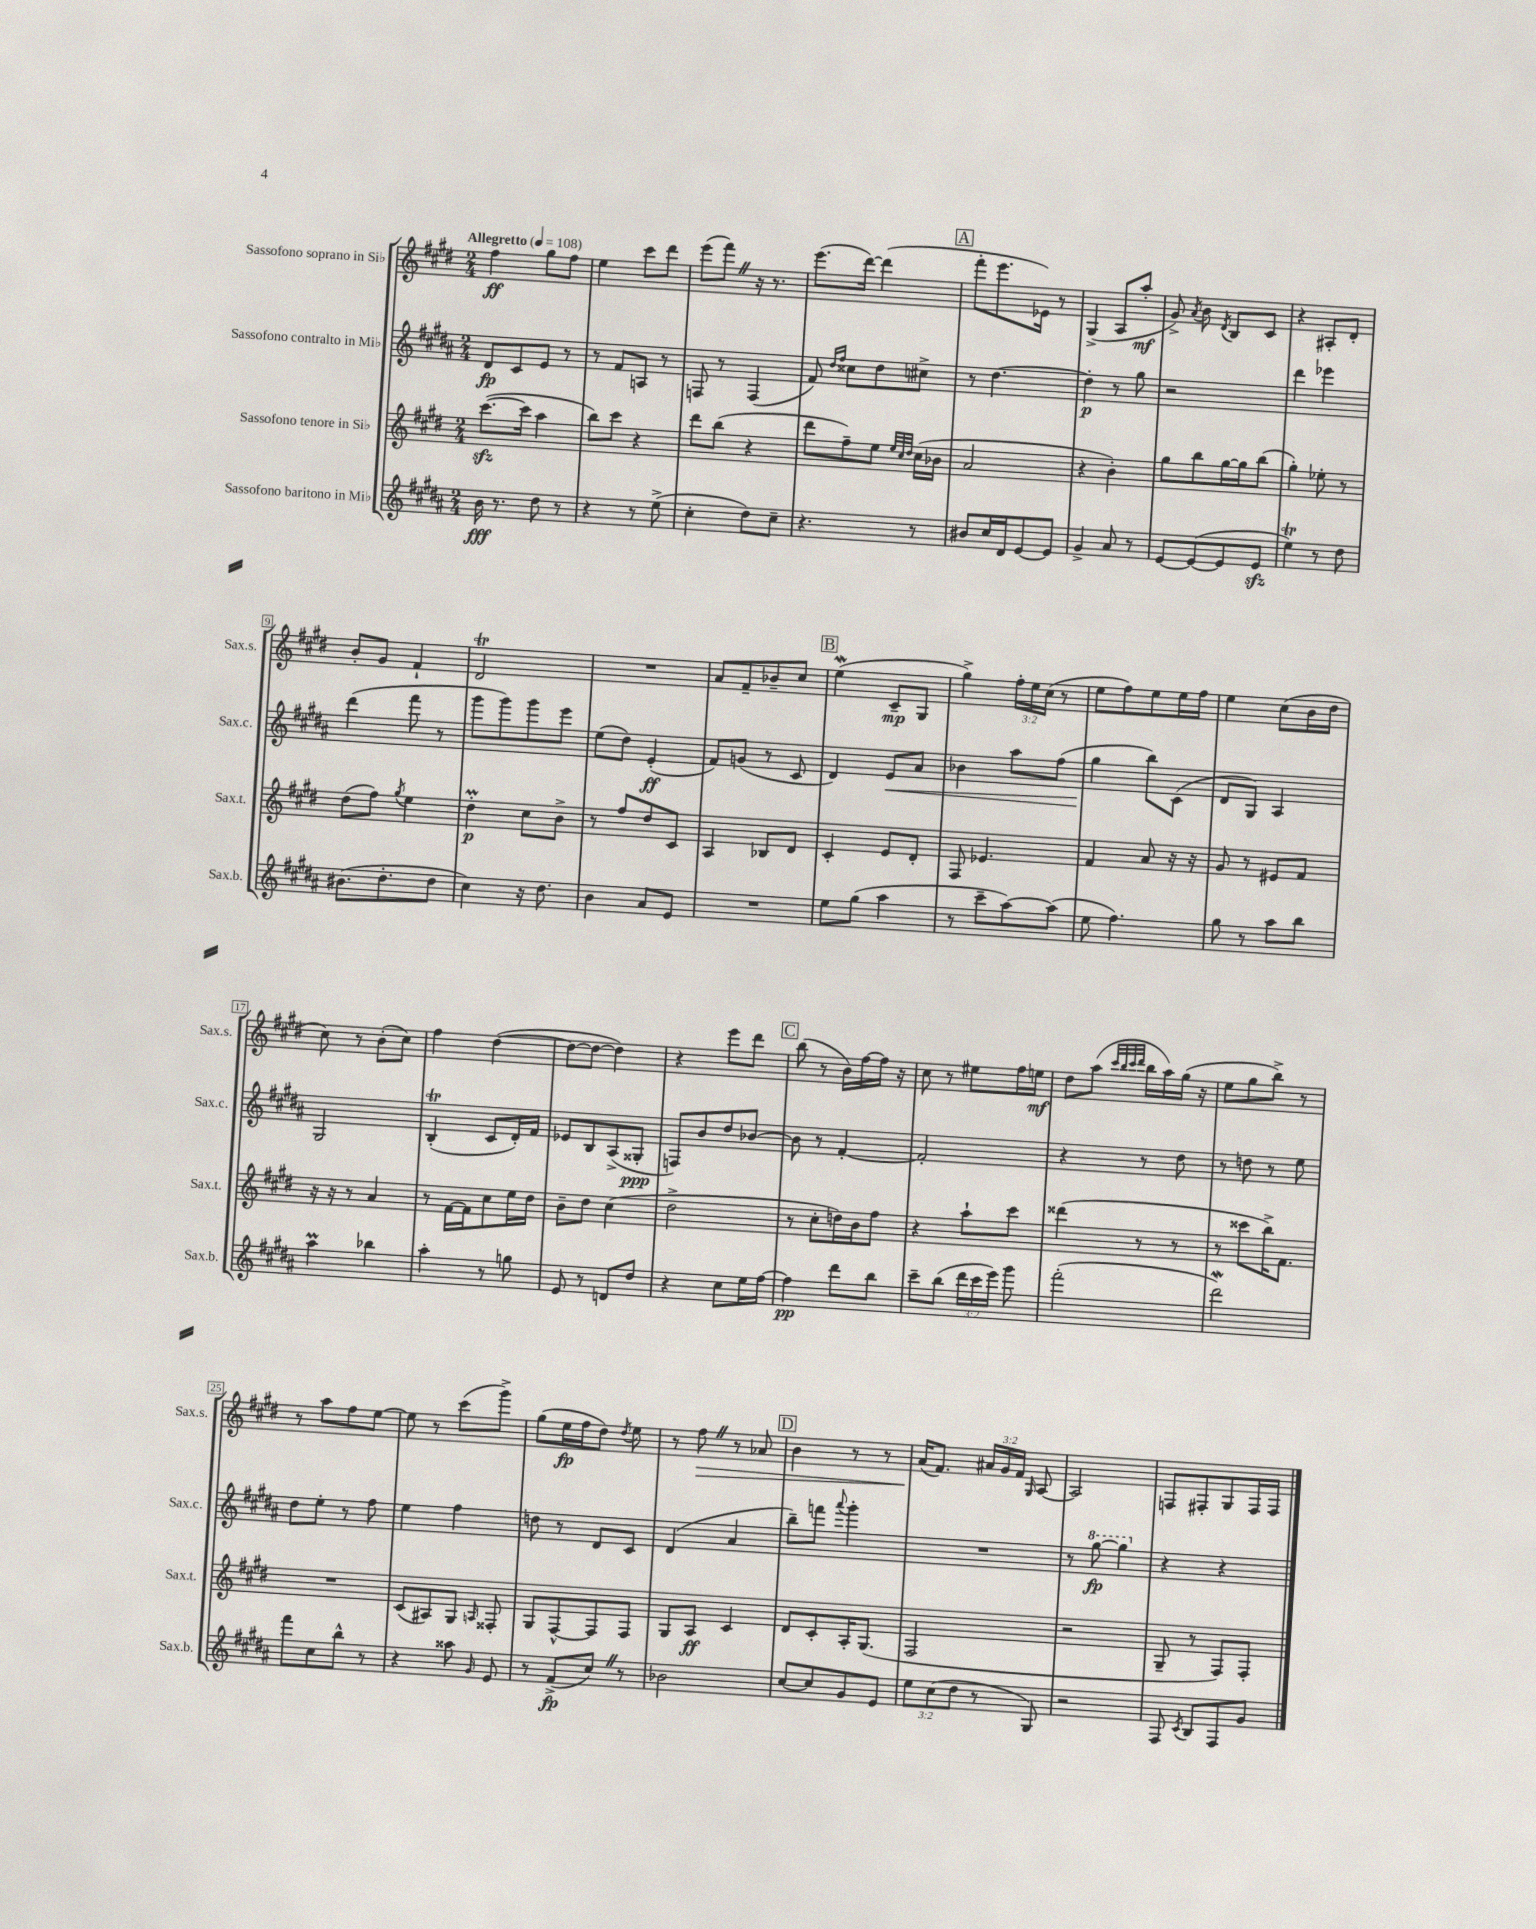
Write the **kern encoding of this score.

**kern	**dynam	**kern	**dynam	**kern	**dynam	**kern	**dynam
*part4	*part4	*part3	*part3	*part2	*part2	*part1	*part1
*staff4	*staff4	*staff3	*staff3	*staff2	*staff2	*staff1	*staff1
*I"Sassofono baritono in Mi♭	*	*I"Sassofono tenore in Si♭	*	*I"Sassofono contralto in Mi♭	*	*I"Sassofono soprano in Si♭	*
*I'Sax.b.	*	*I'Sax.t.	*	*I'Sax.c.	*	*I'Sax.s.	*
*clefG2	*	*clefG2	*	*clefG2	*	*clefG2	*
*k[f#c#g#d#a#]	*	*k[f#c#g#d#]	*	*k[f#c#g#d#a#]	*	*k[f#c#g#d#]	*
*M2/4	*	*M2/4	*	*M2/4	*	*M2/4	*
*MM108	*	*MM108	*	*MM108	*	*MM108	*
=1	=1	=1	=1	=1	=1	=1	=1
!	!	!	!	!	!	!LO:TX:a:B:t=Allegretto	!
16b\	fff	([8.ccc#zz\L	.	8d#/L	fp	4ff#\	ff
8.r	.	.	.	.	.	.	.
.	.	.	.	8c#/	.	.	.
.	.	16ccc#\Jk]	.	.	.	.	.
8dd#\	.	4aa\	.	8e/J	.	8gg#\L	.
8r	.	.	.	8r	.	8ff#\J	.
=2	=2	=2	=2	=2	=2	=2	=2
4r	.	8bb\L)	.	8r	.	4ee\	.
.	.	8ccc#\J	.	8f#/L	.	.	.
8r	.	4r	.	8An/J	.	8ccc#\L	.
(8ee^\	.	.	.	8r	.	8ddd#\J	.
=3	=3	=3	=3	=3	=3	=3	=3
4cc#'\	.	8ddd#\L	.	8Fn/	.	(8eee\L	.
.	.	(8bb\J	.	8r	.	8fff#Z\J)	.
8dd#\L)	.	4r	.	(4F/	.	16r	.
.	.	.	.	.	.	8.r	.
8cc#~\J	.	.	.	.	.	.	.
=4	=4	=4	=4	=4	=4	=4	=4
4.r	.	8ddd#\L	.	8f#/)	.	(8.eee\L	.
.	.	.	.	16qqdd#/LL	.	.	.
.	.	.	.	16qqff#/JJ	.	.	.
.	.	8ff#~\)	.	8cc##X\L	.	.	.
.	.	.	.	.	.	[16ddd#\Jk)	.
.	.	8ee\J	.	8dd#\	.	(4ddd#\]	.
.	.	32qqee/LLL	.	.	.	.	.
.	.	32qqcc#/	.	.	.	.	.
.	.	32qqdd#/JJJ	.	.	.	.	.
8r	.	(16cc#\LL	.	8cc#X^\J	.	.	.
.	.	16b-X\JJ	.	.	.	.	.
!!LO:REH:place=s1:t=A
=5	=5	=5	=5	=5	=5	=5	=5
8b#X/L	.	2a/	.	8r	.	8fff#'\L	.
16cc#/L	.	.	.	[4.dd#\	.	8.eee\	.
16d#/J	.	.	.	.	.	.	.
[8e/	.	.	.	.	.	.	.
.	.	.	.	.	.	16e-X\Jk)	.
8e/J]	.	.	.	.	.	8r	.
=6	=6	=6	=6	=6	=6	=6	=6
4g#^/	.	4r	.	4dd#'\]	p	(4G#^/	.
8a#/	.	4b'\)	.	8r	.	8A/L	.
8r	.	.	.	8gg#\	.	8aa'/J	mf
=7	=7	=7	=7	=7	=7	=7	=7
[8e/L	.	8gg#\L	.	2r	.	8g#^/)	.
.	.	.	.	.	.	8qa/	.
(8e/_	.	8bb\	.	.	.	8b\	.
.	.	.	.	.	.	8qd#/	.
8e/]	.	[16gg#\L	.	.	.	8B/L	.
.	.	16gg#\J]	.	.	.	.	.
8ezz/J	.	(8bb\J	.	.	.	8c#/J	.
=8	=8	=8	=8	=8	=8	=8	=8
4eeT\)	.	4gg#'\)	.	4ddd#\	.	4r	.
8r	.	8ee-X'\	.	4eee-X\	.	8A#X'/L	.
8dd#\	.	8r	.	.	.	8d#'/J	.
!!LO:LB:g=z
=9	=9	=9	=9	=9	=9	=9	=9
(8.b#X\L	.	(8dd#\L	.	(4ddd#\	.	8b'/L	.
.	.	8ff#\J)	.	.	.	8g#/J	.
8.dd#'\	.	.	.	.	.	.	.
.	.	8qgg#/	.	.	.	.	.
.	.	4ee\	.	8fff#\	.	4f#`/	.
8dd#\J	.	.	.	8r	.	.	.
=10	=10	=10	=10	=10	=10	=10	=10
4cc#\)	.	4dd#m'\	p	8ggg#\L	.	2d#t/	.
.	.	.	.	8ggg#\)	.	.	.
16r	.	8cc#\L	.	8ggg#\	.	.	.
8.dd#\	.	.	.	.	.	.	.
.	.	8b^\J	.	8eee\J	.	.	.
=11	=11	=11	=11	=11	=11	=11	=11
4b\	.	8r	.	(8ee\L	.	2r	.
.	.	8ff#/L	.	8dd#\J)	.	.	.
8a#/L	.	8dd#/	.	(4e'/	ff	.	.
8e/J	.	8c#/J	.	.	.	.	.
=12	=12	=12	=12	=12	=12	=12	=12
2r	.	4A/	.	8f#/L)	.	8a/L	.
.	.	.	.	(8gn/J	.	8f#~/	.
.	.	8B-X/L	.	8r	.	8b-X~/	.
.	.	8d#/J	.	8c#/	.	8cc#/J	.
!!LO:REH:place=s1:t=B
=13	=13	=13	=13	=13	=13	=13	=13
8ee\L	.	4c#'/	.	4d#/)	.	(4eew\	.
(8gg#\J	.	.	.	.	.	.	.
!	!	!	!	!	!LO:HP:b	!	!
4aa#\	.	8e/L	.	8e/L	<	8c#~/L	mp
.	.	8d#'/J	.	8a#/J	.	8G#/J	.
=14	=14	=14	=14	=14	=14	=14	=14
8r	.	8F#/	.	4b-X\	.	4gg#^\)	.
8ccc#~\L	.	4.e-X/	.	.	.	.	.
[8aa#\)	.	.	.	8aa#\L	.	24ff#'\LL	.
.	.	.	.	.	.	24ee\	.
.	.	.	.	.	.	(24cc#\JJ	.
(8aa#\J]	.	.	.	(8ff#\J	.	8r	.
=15	=15	=15	=15	=15	=15	=15	=15
8ee\	.	4f#/	.	4gg#\	.	8ee\L	.
4.ff#\)	.	.	.	.	.	8ff#\)	.
.	.	8a/	.	8bb\L)	[	8ee\	.
.	.	16r	.	(8c#\J	.	16ee\L	.
.	.	16r	.	.	.	16ff#\JJ	.
=16	=16	=16	=16	=16	=16	=16	=16
8gg#\	.	8g#/	.	8d#/L	.	4ee\	.
8r	.	8r	.	8G#/J)	.	.	.
8aa#\L	.	8e#X/L	.	4A#/	.	(8cc#\L	.
8bb\J	.	8f#/J	.	.	.	16b\L	.
.	.	.	.	.	.	16dd#\JJ	.
!!LO:LB:g=z
=17	=17	=17	=17	=17	=17	=17	=17
4aa#m\	.	16r	.	2G#/	.	8cc#\)	.
.	.	16r	.	.	.	.	.
.	.	8r	.	.	.	8r	.
4bb-X\	.	4a/	.	.	.	(8b'\L	.
.	.	.	.	.	.	8cc#\J)	.
=18	=18	=18	=18	=18	=18	=18	=18
4aa#'\	.	8r	.	(4BT'/	.	4ff#\	.
.	.	[16f#\LL	.	.	.	.	.
.	.	16f#\J]	.	.	.	.	.
8r	.	8cc#\	.	8c#/L	.	([4dd#\	.
8ggn\	.	16ee\L	.	16d#'/L)	.	.	.
.	.	16dd#\JJ	.	16f#/JJ	.	.	.
=19	=19	=19	=19	=19	=19	=19	=19
8e/	.	8b~\L	.	8e-X/L	.	8dd#\L_	.
8r	.	8dd#\J	.	8B/	.	8dd#\J_	.
8dn/L	.	(4cc#\	.	(8A#^/	.	4dd#\])	.
8dd#/J	.	.	.	8G##X'/J	ppp	.	.
=20	=20	=20	=20	=20	=20	=20	=20
4r	.	2dd#^\	.	8Fn/L)	.	4r	.
.	.	.	.	8b/	.	.	.
8cc#\L	.	.	.	8dd#/	.	8eee\L	.
16ee\L	.	.	.	[8b-X/J	.	8ddd#\J	.
[16ff#\JJ	.	.	.	.	.	.	.
!!LO:REH:place=s1:t=C
=21	=21	=21	=21	=21	=21	=21	=21
4ff#\]	pp	8r	.	8b-\]	.	(8bb\	.
.	.	8cc#'\L	.	8r	.	8r	.
8ddd#\L	.	16ddn\L)	.	[4f#'/	.	16b\LL)	.
.	.	16b\J	.	.	.	[16ff#\	.
8bb\J	.	8ff#\J	.	.	.	16ff#\JJ]	.
.	.	.	.	.	.	16r	.
=22	=22	=22	=22	=22	=22	=22	=22
8ccc#~\L	.	4r	.	2f#'/]	.	8cc#\	.
(8bb\J	.	.	.	.	.	8r	.
24ddd#\LL	.	8aa`\L	.	.	.	8ee#X\L	.
24ccc#\	.	.	.	.	.	.	.
24eee\JJ)	.	.	.	.	.	.	.
8ggg#\	.	8ccc#\J	.	.	.	16ff#\L	.
.	.	.	.	.	.	16een\JJ	mf
=23	=23	=23	=23	=23	=23	=23	=23
(2fff#'\	.	(4ddd##X\	.	4r	.	8dd#\L	.
.	.	.	.	.	.	(8aa\J	.
.	.	.	.	.	.	32qqccc#/LLL	.
.	.	.	.	.	.	32qqbb/	.
.	.	.	.	.	.	32qqccc#/	.
.	.	.	.	.	.	32qqddd#/JJJ	.
.	.	8r	.	8r	.	16bb\LL	.
.	.	.	.	.	.	16aa\)	.
.	.	8r	.	8dd#\	.	(16gg#\JJ	.
.	.	.	.	.	.	16r	.
=24	=24	=24	=24	=24	=24	=24	=24
2ddd#W\)	.	8r	.	8r	.	8ee\L	.
.	.	8ccc##X\L	.	8ddn\	.	8gg#\	.
.	.	16bb^\K)	.	8r	.	8bb^\J)	.
.	.	8.f#\J	.	.	.	.	.
.	.	.	.	8ee\	.	8r	.
!!LO:LB:g=z
=25	=25	=25	=25	=25	=25	=25	=25
8fff#\L	.	2r	.	8dd#\L	.	8r	.
8cc#\	.	.	.	8ee'\J	.	8aa\L	.
8bb^^\J	.	.	.	8r	.	8ff#\	.
8r	.	.	.	8ff#\	.	[8ee\J	.
=26	=26	=26	=26	=26	=26	=26	=26
4r	.	(8c#/L	.	4ee\	.	8ee\]	.
.	.	8A#X/)	.	.	.	8r	.
8aa##X\	.	8G#/J	.	4ff#\	.	(8ccc#\L	.
16qqg#/	.	16qqAn/	.	.	.	.	.
8e/	.	8F##X'/	.	.	.	8ggg#^\J)	.
=27	=27	=27	=27	=27	=27	=27	=27
8r	.	8G#/L	.	8ddn\	.	(8gg#\L	.
(8f#^/L	fp	[8F#^^/	.	8r	.	16ee\L	fp
.	.	.	.	.	.	16ff#\J	.
8cc#Z/J)	.	8F#/]	.	8d#/L	.	8dd#\J)	.
.	.	.	.	.	.	8qdd#/	.
8r	.	8F#/J	.	8c#/J	.	8ee\	.
=28	=28	=28	=28	=28	=28	=28	=28
2b-X\	.	8G#/L	.	(4d#/	.	8r	.
!	!	!	!	!	!	!	!LO:HP:b
.	.	8A/J	ff	.	.	8ff#Z\	>
.	.	4c#/	.	4a#/	.	8r	.
.	.	.	.	.	.	8a-X/	.
!!LO:REH:place=s1:t=D
=29	=29	=29	=29	=29	=29	=29	=29
[8cc#/L	.	8d#/L	.	8bb~\L)	.	4b\	.
8cc#/]	.	8c#'/	.	8fffn\J	.	.	.
.	.	.	.	8qqaaa#/	.	.	.
8g#/	.	16A'/K	.	4ggg#'\	.	8r	.
.	.	(8.G#/J	.	.	.	.	.
8e/J	.	.	.	.	.	8r	.
=30	=30	=30	=30	=30	=30	=30	=30
12ee\L	.	2F#/	.	2r	.	(16a/KL	.
.	.	.	.	.	.	8.f#/J)	]
(12cc#\	.	.	.	.	.	.	.
12dd#\J	.	.	.	.	.	.	.
8r	.	.	.	.	.	24a#X/LL	.
.	.	.	.	.	.	24g#/	.
.	.	.	.	.	.	24f#/JJ	.
.	.	.	.	.	.	16qqG#/	.
8G#/)	.	.	.	.	.	[8A/	.
=31	=31	=31	=31	=31	=31	=31	=31
2r	.	2r	.	8r	.	2A/]	.
*	*	*	*	*8va	*	*	*
.	.	.	.	[8ggg#\	fp	.	.
.	.	.	.	4ggg#\]	.	.	.
=32	=32	=32	=32	=32	=32	=32	=32
*	*	*	*	*X8va	*	*	*
8F#/	.	8G#~/	.	4r	.	8Fn/L	.
8qc#/	.	.	.	.	.	.	.
8B/L	.	8r	.	.	.	8F#X'/	.
8F#/	.	8F#/L)	.	4r	.	8G#/	.
8g#/J	.	8F#'/J	.	.	.	16F#/L	.
.	.	.	.	.	.	16F#/JJ	.
==	==	==	==	==	==	==	==
*-	*-	*-	*-	*-	*-	*-	*-
